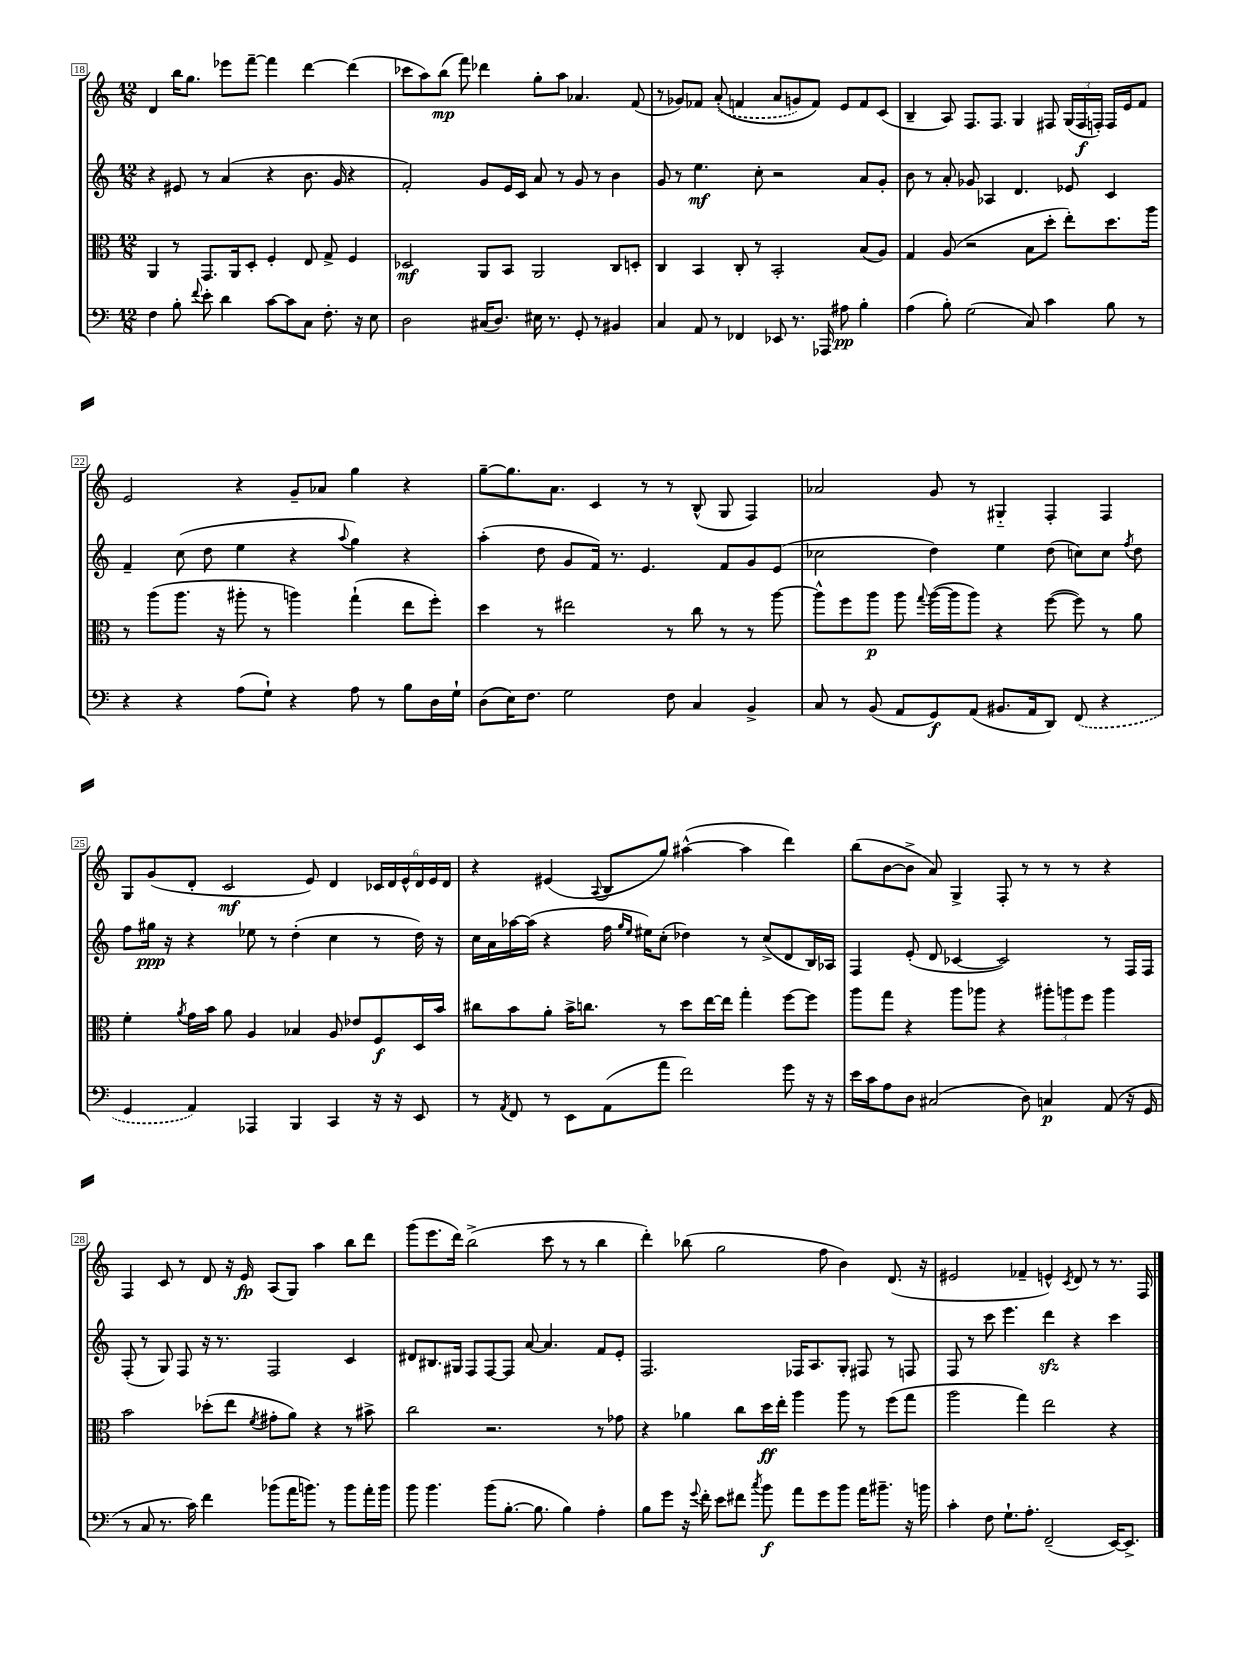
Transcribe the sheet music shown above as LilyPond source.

<<
\new StaffGroup <<
\new Staff = "s0" {
    \clef treble \key c \major \numericTimeSignature \time 12/8
    \autoBeamOff d'4 b''16[ g''8.] ees'''8[ f'''8]~-- f'''4 d'''4~ d'''4( |
    ces'''8[ a''8) b''8]\mp( f'''8) des'''4 g''8[-. a''8] aes'4. f'8( |
    r8 ges'8[) fes'8] \once \slurDashed a'8-.(\( f'4 a'8[ g'8) f'8]\) e'8[ f'8 c'8]( |
    b4-- a8) f8.[ f8.] g4 fis8 \tuplet 3/2 { g16[( fis16\f f16]-.) } f16[ e'16 f'8] |
    e'2 r4 g'8[-- aes'8] g''4 r4 |
    g''8[~-- g''8. a'8.] c'4 r8 r8 b8-^( g8 f4) |
    aes'2 g'8 r8 gis4-_ f4-. f4 |
    g8[ g'8( d'8]-. c'2\mf e'8) d'4 \tuplet 6/4 { ces'16[ d'16 e'16-^ d'16 e'16 d'16] } |
    r4 eis'4( \appoggiatura { a8 } b8[ g''8]) ais''4~-^( ais''4 d'''4) |
    b''8[( b'8~ b'8]-> a'8) g4-> f8-. r8 r8 r8 r4 |
    f4 c'8 r8 d'8 r16 e'16\fp a8[( g8]) a''4 b''8[ d'''8] |
    g'''8[( e'''8. d'''16]) b''2->( c'''8 r8 r8 b''4 |
    d'''4-.) bes''8( g''2 f''8 b'4) d'8.( r16 |
    eis'2 fes'4-- e'4-^) \acciaccatura { c'8 } d'8 r8 r8. f16 \bar "|." |
}
\new Staff = "s1" {
    \clef treble \key c \major \numericTimeSignature \time 12/8
    \autoBeamOff r4 eis'8 r8 a'4( r4 b'8. g'16 r4 |
    f'2-.) g'8[ e'16 c'16] a'8 r8 g'8 r8 b'4 |
    g'8 r8 e''4.\mf c''8-. r2 a'8[ g'8]-. |
    b'8 r8 a'8-. ges'8 aes4 d'4. ees'8 c'4 |
    f'4-- c''8( d''8 e''4 r4 \appoggiatura { a''8 } g''4) r4 |
    a''4-.( d''8 g'8[ f'16]) r8. e'4. f'8[ g'8 e'8]( |
    ces''2 d''4) e''4 d''8( c''8[) c''8] \acciaccatura { f''8 } d''8 |
    f''8[ gis''16]\ppp r16 r4 ees''8 r8 d''4-.( c''4 r8 d''16) r16 |
    c''16[ a'16 aes''16~ aes''16]( r4 f''16 \grace { g''16[ e''16] } eis''16[) c''8]-.( des''4) r8 c''8[->( d'8 b16) aes16] |
    f4 e'8-.( d'8 ces'4~ ces'2) r8 f16[ f16] |
    f8-.( r8 g8) f8 r16 r8. f2 c'4 |
    dis'8[ bis8. gis16] f8[ f8~ f8] a'8~ a'4. f'8[ e'8]-. |
    f2. fes16[ a8. g8]-. fis8 r8 f8 |
    f8 r8 c'''8 e'''4. d'''4\sfz r4 c'''4 \bar "|." |
}
\new Staff = "s2" {
    \clef alto \key c \major \numericTimeSignature \time 12/8
    \autoBeamOff a,4 r8 g,8.[ a,16 d8]-. f4-. e8 g8-> f4 |
    des2\mf a,8[ b,8] a,2 c8[ d8]-. |
    c4 b,4 c8-. r8 b,2-. b8[( a8]) |
    g4 a8( r2 b8[ d''8]-. e''8[-.) d''8. a''16] |
    r8 a''8[( a''8.] r16 ais''8-. r8 a''4) g''4-!( e''8[ f''8]-.) |
    d''4 r8 eis''2 r8 c''8 r8 r8 a''8~ |
    a''8[-^ f''8 a''8]\p a''8 \appoggiatura { g''8 } a''16[~( a''16 a''8]) r4 f''8~( f''8) r8 a'8 |
    f'4-. \acciaccatura { a'8 } g'16[ b'16] a'8 a4 bes4 a8 ees'8[ f8\f d16 b'16] |
    cis''8[ b'8 a'8]-. b'16[-> c''8.] r8 d''8[ e''16~ e''16] g''4-. f''8[~ f''8] |
    a''8[ g''8] r4 a''8[ aes''8] r4 \tuplet 3/2 { ais''8[-. a''8 f''8] } a''4 |
    b'2 des''8[-.( e''8] \acciaccatura { f'8 } gis'8[-. a'8]) r4 r8 bis'8-> |
    c''2 r2. r8 ges'8 |
    r4 aes'4 c''8[ d''16\ff e''16]-. a''4 a''8 r8 f''8[( g''8] |
    a''2 g''4) e''2 r4 \bar "|." |
}
\new Staff = "s3" {
    \clef bass \key c \major \numericTimeSignature \time 12/8
    \autoBeamOff f4 b8-. \appoggiatura { f'8 } e'8-. d'4 c'8[~ c'8 c8] f8.-. r16 e8 |
    d2 cis16[( d8.]) eis16 r8. g,8-. r8 bis,4 |
    c4 a,8 r8 fes,4 ees,8 r8. aes,,16 ais8\pp b4-. |
    a4( b8-.) g2( c8) c'4 b8 r8 |
    r4 r4 a8[( g8]-!) r4 a8 r8 b8[ d16 g16]-! |
    d8[( e16) f8.] g2 f8 c4 b,4-> |
    c8 r8 b,8( a,8[ g,8\f) a,8]( bis,8.[ a,16 d,8]) \once \slurDashed f,8( r4 |
    g,4 a,4) aes,,4 b,,4 c,4 r16 r16 e,8 |
    r8 \acciaccatura { a,8 } f,8 r8 e,8[ a,8( a'8] f'2) g'8 r16 r16 |
    e'16[ c'16 a8 d8] cis2( d8) c4\p a,8( r16 g,16 |
    r8 c8 r8. c'16) f'4 bes'8[( a'16 b'8.]) r8 b'8[ a'16-. b'16] |
    b'8 b'4. b'8[( b8.]~-. b8. b4) a4-. |
    b8[ g'8] r16 \appoggiatura { g'8 } f'16-. e'8[ fis'8] \acciaccatura { c''8 } b'8\f a'8[ g'8 b'8] a'16[ bis'8.]-- r16 b'16 |
    c'4-. f8 g8.[-! a8.]-. f,2--( e,16[~) e,8.]-> \bar "|." |
}
>>
>>
\layout { \context { \Score currentBarNumber = #18 \override BarNumber.stencil = #(make-stencil-boxer 0.1 0.3 ly:text-interface::print) } }
